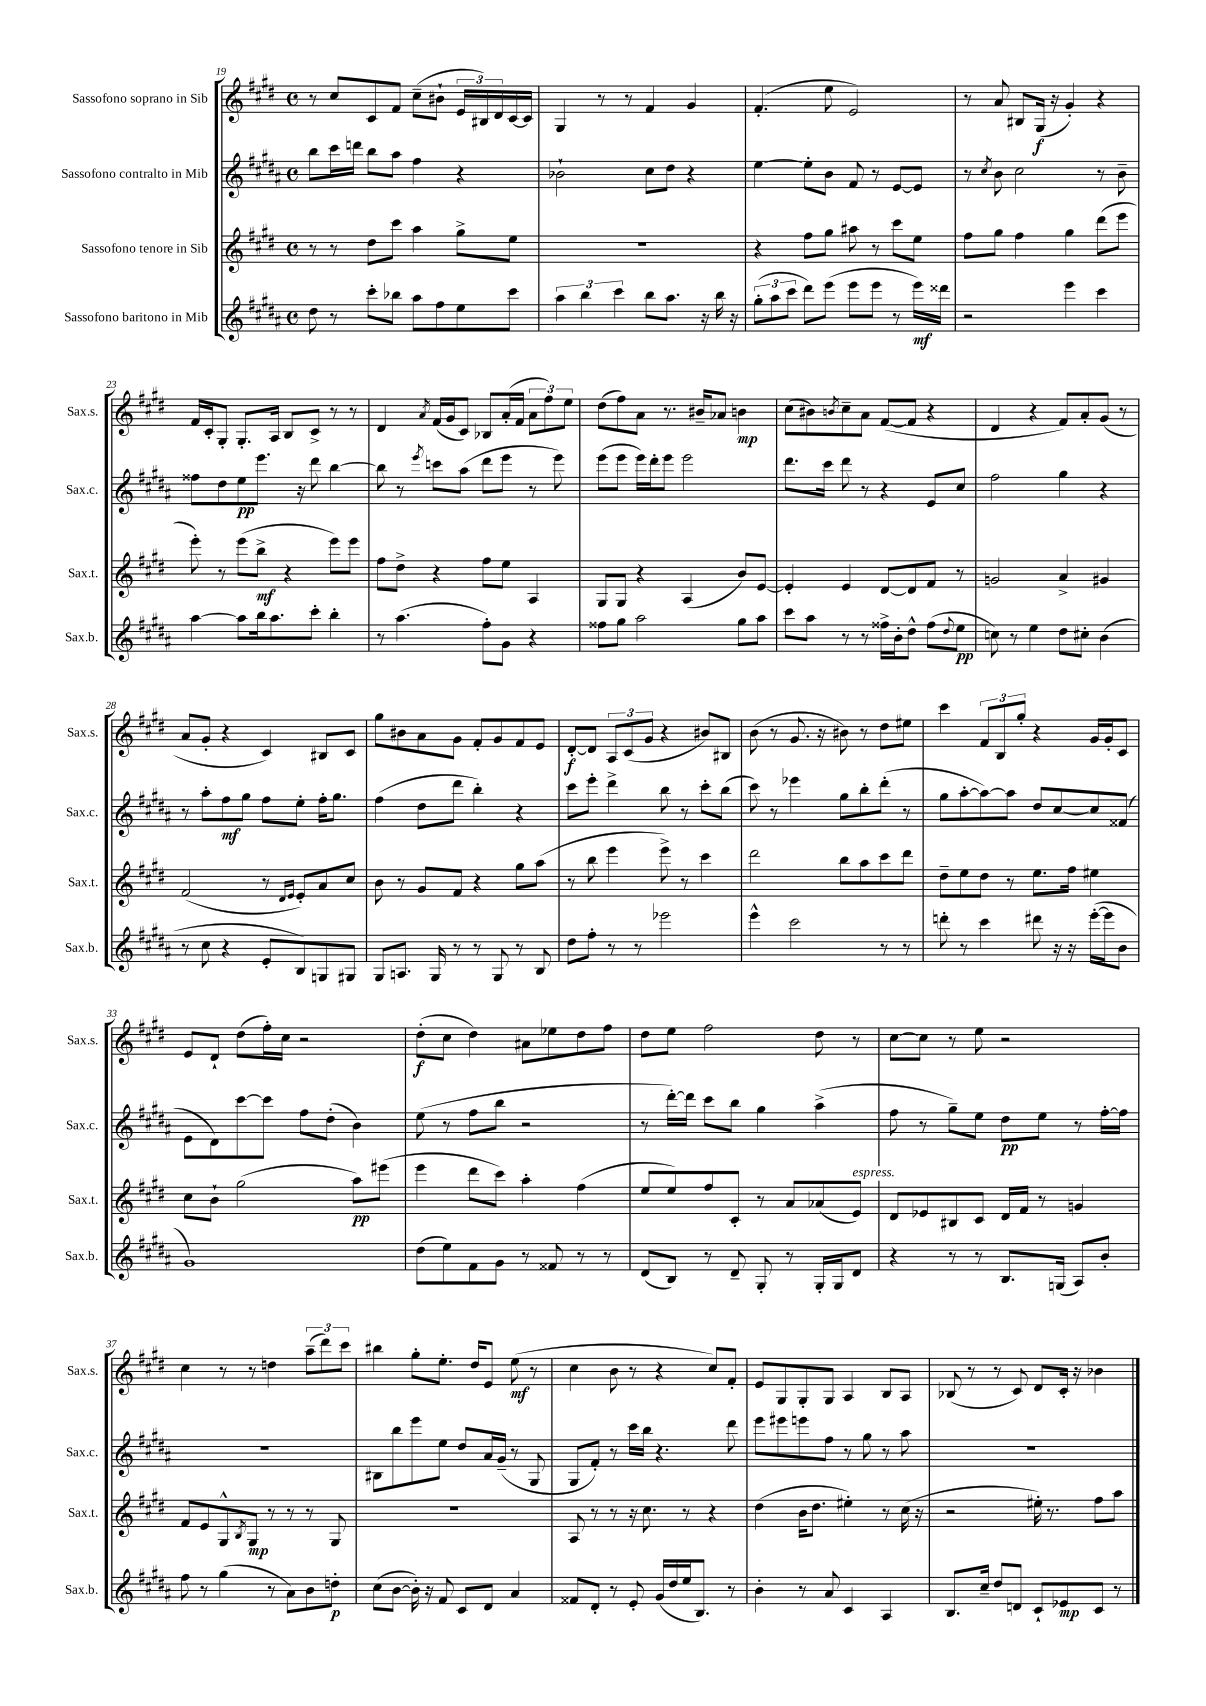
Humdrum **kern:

**kern	**dynam	**kern	**dynam	**kern	**dynam	**kern	**dynam
*part4	*part4	*part3	*part3	*part2	*part2	*part1	*part1
*staff4	*staff4	*staff3	*staff3	*staff2	*staff2	*staff1	*staff1
*I"Sassofono baritono in Mib	*	*I"Sassofono tenore in Sib	*	*I"Sassofono contralto in Mib	*	*I"Sassofono soprano in Sib	*
*I'Sax.b.	*	*I'Sax.t.	*	*I'Sax.c.	*	*I'Sax.s.	*
*clefG2	*	*clefG2	*	*clefG2	*	*clefG2	*
*k[f#c#g#d#a#]	*	*k[f#c#g#d#]	*	*k[f#c#g#d#a#]	*	*k[f#c#g#d#]	*
*M4/4	*	*M4/4	*	*M4/4	*	*M4/4	*
*met(c)	*	*met(c)	*	*met(c)	*	*met(c)	*
=19	=19	=19	=19	=19	=19	=19	=19
8dd#\	.	8r	.	8bb\L	.	8r	.
8r	.	8r	.	16ccc#\L	.	8cc#/L	.
.	.	.	.	16dddn\JJ	.	.	.
8ccc#'\L	.	8dd#\L	.	8bb\L	.	8c#/	.
8bb-X\J	.	8ccc#\J	.	8aa#\J	.	8f#/J	.
8aa#\L	.	4aa\	.	4ff#\	.	(8cc#~\L	.
8ff#\	.	.	.	.	.	8b#X`\J	.
8ee\	.	8gg#^\L	.	4r	.	24e/LL	.
.	.	.	.	.	.	24B#X/)	.
.	.	.	.	.	.	24d#/	.
8ccc#\J	.	8ee\J	.	.	.	[16c#/	.
.	.	.	.	.	.	16c#/JJ]	.
=20	=20	=20	=20	=20	=20	=20	=20
6aa#\	.	1r	.	2b-X`\	.	4G#/	.
6bb\	.	.	.	.	.	.	.
.	.	.	.	.	.	8r	.
6ccc#\	.	.	.	.	.	.	.
.	.	.	.	.	.	8r	.
8bb\L	.	.	.	8cc#\L	.	4f#/	.
8.aa#\J	.	.	.	8dd#\J	.	.	.
.	.	.	.	4r	.	4g#/	.
16r	.	.	.	.	.	.	.
16bb\	.	.	.	.	.	.	.
16r	.	.	.	.	.	.	.
=21	=21	=21	=21	=21	=21	=21	=21
(12gg#'\L	.	4r	.	[4ee\	.	(4.f#'/	.
12aa#\	.	.	.	.	.	.	.
12ccc#\J	.	.	.	.	.	.	.
8ddd#\L)	.	8ff#\L	.	8ee'\L]	.	.	.
(8eee\J	.	8gg#\J	.	8b\J	.	8ee\	.
8eee\L	.	8aa#X\	.	8f#/	.	2e/)	.
8eee\J	.	8r	.	8r	.	.	.
8r	.	8ccc#\L	.	[8e/L	.	.	.
16eee\LL)	mf	8ee\J	.	8e/J]	.	.	.
16ddd##X\JJ	.	.	.	.	.	.	.
=22	=22	=22	=22	=22	=22	=22	=22
2r	.	8ff#\L	.	8r	.	8r	.
.	.	.	.	8qcc#/	.	.	.
.	.	8gg#\J	.	8b\	.	8a/	.
.	.	4ff#\	.	2cc#\	.	8B#X/L	.
.	.	.	.	.	.	(16G#/Jk	f
.	.	.	.	.	.	16r	.
4eee\	.	4gg#\	.	.	.	4g#'/)	.
4ccc#\	.	(8ddd#\L	.	8r	.	4r	.
.	.	8eee\J	.	8b~\	.	.	.
!!LO:LB:g=z
=23	=23	=23	=23	=23	=23	=23	=23
[4aa#\	.	8eee'\)	.	8ff##X\L	.	16f#/LL	.
.	.	.	.	.	.	16c#'/J	.
.	.	8r	.	8dd#\	.	8G#'/J	.
8aa#\L]	.	(8eee\L	.	8ee\	pp	8.G#'/L	.
16bb\k	.	8bb^\J	mf	8.eee\J	.	.	.
8.aa#\	.	.	.	.	.	16A/Jk	.
.	.	4r	.	.	.	8B/L	.
.	.	.	.	16r	.	.	.
8ccc#'\J	.	.	.	8ddd#\	.	8c#^/J	.
4bb'\	.	8eee\L)	.	[4bb\	.	8r	.
.	.	8eee\J	.	.	.	8r	.
=24	=24	=24	=24	=24	=24	=24	=24
8r	.	8ff#\L	.	8bb\]	.	4d#/	.
(4.aa#\	.	8dd#^\J	.	8r	.	.	.
.	.	.	.	8qeee/	.	8qa/	.
.	.	4r	.	8cccn\L	.	(16f#/LL	.
.	.	.	.	.	.	16g#/J	.
.	.	.	.	(8aa#\J	.	8c#/J)	.
8ff#'\L)	.	8ff#\L	.	8ddd#\L	.	8B-X/L	.
8g#\J	.	8ee\J	.	8eee\J	.	(16a'/L	.
.	.	.	.	.	.	16f#/JJ	.
4r	.	4A/	.	8r	.	12a\L	.
.	.	.	.	.	.	12ff#\)	.
.	.	.	.	8eee\)	.	.	.
.	.	.	.	.	.	12ee\J	.
=25	=25	=25	=25	=25	=25	=25	=25
8ff##X\L	.	8G#/L	.	(8eee\L	.	(8dd#\L	.
8gg#\J	.	8G#/J	.	8eee\J	.	8ff#\)	.
2aa#\	.	4r	.	16eee\LL)	.	8a\J	.
.	.	.	.	16ddd#'\J	.	.	.
.	.	.	.	8eee\J	.	8.r	.
.	.	(4A/	.	2eee\	.	.	.
.	.	.	.	.	.	16b#X~/KL	.
.	.	.	.	.	.	8a-X/J	.
8gg#\L	.	8b/L)	.	.	.	4bn\	mp
8aa#\J	.	[8e/J	.	.	.	.	.
=26	=26	=26	=26	=26	=26	=26	=26
8ccc#\L	.	4e'/]	.	8.ddd#\L	.	(8cc#\L	.
8aa#\J	.	.	.	.	.	8b#X\)	.
.	.	.	.	16ccc#\Jk	.	.	.
.	.	.	.	.	.	8qbn/	.
8r	.	4e/	.	8ddd#\	.	8cc#~\	.
8r	.	.	.	8r	.	8a\J	.
16ff##X^\LL	.	[8d#/L	.	4r	.	([8f#/L	.
16b'\J	.	.	.	.	.	.	.
8dd#^^\J	.	8d#/]	.	.	.	8f#/J]	.
(8ff##\L	.	8f#/J	.	8e/L	.	4r	.
8qqdd#/	.	.	.	.	.	.	.
8ee\J	pp	8r	.	8cc#/J	.	.	.
=27	=27	=27	=27	=27	=27	=27	=27
8ccn\)	.	2gn/	.	2ff#\	.	4d#/	.
8r	.	.	.	.	.	.	.
4ee\	.	.	.	.	.	4r	.
8dd#\L	.	4a^/	.	4gg#\	.	8f#/L)	.
8cc#X'\J	.	.	.	.	.	8a'/	.
(4b\	.	4g#X/	.	4r	.	(8g#/J	.
.	.	.	.	.	.	8r	.
!!LO:LB:g=z
=28	=28	=28	=28	=28	=28	=28	=28
8r	.	(2f#/	.	8r	.	8a/L	.
8cc#\	.	.	.	8aa#'\L	.	8g#'/J	.
4r	.	.	.	8ff#\	mf	4r	.
.	.	.	.	8gg#\J	.	.	.
8e'/L	.	8r	.	8ff#\L	.	4c#/)	.
.	.	16qqd#/LL	.	.	.	.	.
.	.	16qqe/JJ	.	.	.	.	.
8B/)	.	8e'/L)	.	8ee'\J	.	.	.
8Gn/	.	8a/	.	16ff#'\KL	.	8B#X/L	.
.	.	.	.	8.gg#\J	.	.	.
8G#X/J	.	8cc#/J	.	.	.	8c#/J	.
=29	=29	=29	=29	=29	=29	=29	=29
8G#/L	.	8b\	.	(4ff#\	.	8gg#\L	.
8.An/J	.	8r	.	.	.	8b#X\	.
.	.	8g#/L	.	8dd#\L	.	8a\	.
16G#/	.	.	.	.	.	.	.
8r	.	8f#/J	.	8ddd#\J	.	8g#\J	.
8r	.	4r	.	4bb'\)	.	8f#'/L	.
8G#/	.	.	.	.	.	8g#/	.
8r	.	8gg#\L	.	4r	.	8f#/	.
8B/	.	(8aa\J	.	.	.	8e/J	.
=30	=30	=30	=30	=30	=30	=30	=30
8dd#\L	.	8r	.	8ccc#\L	.	[8d#'/L	f
8ff#'\J	.	8bb\	.	8eee'\J	.	8d#/J]	.
8r	.	4eee\	.	4ddd#^\	.	12A/L	.
.	.	.	.	.	.	(12c#/	.
8r	.	.	.	.	.	.	.
.	.	.	.	.	.	12g#/J	.
2eee-X\	.	8eee^\)	.	8bb\	.	4r	.
.	.	8r	.	8r	.	.	.
.	.	4ccc#\	.	8ccc#'\L	.	8b#X/L)	.
.	.	.	.	(8bb\J	.	8B#X/J	.
=31	=31	=31	=31	=31	=31	=31	=31
4eee^^\	.	2ddd#\	.	8ccc#\)	.	(8b\	.
.	.	.	.	8r	.	8r	.
2ccc#\	.	.	.	4eee-X\	.	8.g#/	.
.	.	.	.	.	.	16r	.
.	.	8bb\L	.	8gg#\L	.	8b#X\)	.
.	.	8aa\	.	8bb'\	.	8r	.
8r	.	8ccc#\	.	(8ddd#'\J	.	8dd#\L	.
8r	.	8ddd#\J	.	8r	.	8ee#X\J	.
=32	=32	=32	=32	=32	=32	=32	=32
8dddn'\	.	8dd#~\L	.	8gg#\L	.	4ccc#\	.
8r	.	8ee\	.	[8aa#'\	.	.	.
4ccc#\	.	8dd#\J	.	8aa#\_)	.	12f#/L	.
.	.	.	.	.	.	12B/	.
.	.	8r	.	8aa#\J]	.	.	.
.	.	.	.	.	.	12gg#'/J	.
8ddd#X\	.	8.ee\L	.	8dd#/L	.	4r	.
16r	.	.	.	[8cc#/	.	.	.
16r	.	16ff#\Jk	.	.	.	.	.
([16eee'\LL	.	4ee#X\	.	8cc#/]	.	16g#/LL	.
16eee\J]	.	.	.	.	.	16g#'/J	.
8b\J	.	.	.	(8f##X/J	.	8c#/J	.
!!LO:LB:g=z
=33	=33	=33	=33	=33	=33	=33	=33
1g#)	.	8cc#\L	.	8e\L	.	8e/L	.
.	.	8b`\J	.	8d#\)	.	8d#`/J	.
.	.	(2gg#\	.	[8ccc#\	.	(8dd#\L	.
.	.	.	.	8ccc#\J]	.	16ff#'\L)	.
.	.	.	.	.	.	16cc#\JJ	.
.	.	.	.	8ff#\L	.	2r	.
.	.	.	.	(8dd#'\J	.	.	.
.	.	8aa\L)	pp	4b\)	.	.	.
.	.	(8eee#X\J	.	.	.	.	.
=34	=34	=34	=34	=34	=34	=34	=34
(8dd#\L	.	4eee\	.	(8ee\	.	(8dd#'\L	f
8ee\)	.	.	.	8r	.	8cc#\J	.
8f#\	.	8ddd#\L	.	8ff#\L	.	4dd#\)	.
8g#\J	.	8ccc#\J)	.	8bb\J	.	.	.
8r	.	4aa'\	.	2r	.	8a#X\L	.
8f##X/	.	.	.	.	.	8ee-X\	.
8r	.	(4ff#\	.	.	.	8dd#\	.
8r	.	.	.	.	.	8ff#\J	.
=35	=35	=35	=35	=35	=35	=35	=35
(8d#/L	.	8ee/L	.	8r	.	8dd#\L	.
8B/J)	.	8ee/)	.	[16ddd#'\LL)	.	8ee\J	.
.	.	.	.	16ddd#\JJ]	.	.	.
8r	.	8ff#/	.	8ccc#\L	.	2ff#\	.
8d#~/	.	8c#'/J	.	8bb\J	.	.	.
8G#'/	.	8r	.	4gg#\	.	.	.
8r	.	8a/L	.	.	.	.	.
16G#'/LL	.	(8a-X/	.	(4aa#^\	.	8dd#\	.
16G#/J	.	.	.	.	.	.	.
!	!	!LO:TX:a:i:t=espress.	!	!	!	!	!
8d#/J	.	8e/J)	.	.	.	8r	.
=36	=36	=36	=36	=36	=36	=36	=36
4r	.	8d#/L	.	8ff#\	.	[8cc#\L	.
.	.	8e-X/	.	8r	.	8cc#\J]	.
8r	.	8B#X/	.	8gg#~\L)	.	8r	.
8r	.	8c#/J	.	8ee\J	.	8ee\	.
8.B/L	.	16d#/LL	.	8dd#\L	pp	2r	.
.	.	16f#/JJ	.	.	.	.	.
.	.	8r	.	8ee\J	.	.	.
(16Gn/Jk	.	.	.	.	.	.	.
8A#/L)	.	4gn/	.	8r	.	.	.
8b'/J	.	.	.	[16ff#'\LL	.	.	.
.	.	.	.	16ff#\JJ]	.	.	.
!!LO:LB:g=z
=37	=37	=37	=37	=37	=37	=37	=37
8ff#\	.	8f#/L	.	1r	.	4cc#\	.
8r	.	8e/	.	.	.	.	.
(4gg#\	.	8G#^^/	.	.	.	8r	.
.	.	8qB/	.	.	.	.	.
.	.	8G#/J	mp	.	.	8r	.
8r	.	8r	.	.	.	4ddn\	.
8a#\L)	.	8r	.	.	.	.	.
8b\	.	8r	.	.	.	(12aa~\L	.
.	.	.	.	.	.	12ddd#\)	.
8ddn'\J	p	8G#/	.	.	.	.	.
.	.	.	.	.	.	12ccc#\J	.
=38	=38	=38	=38	=38	=38	=38	=38
(8cc#\L	.	1r	.	8B#X\L	.	4bb#X\	.
[8b\J	.	.	.	8bb\	.	.	.
16b'\])	.	.	.	8eee\	.	8gg#'\L	.
16r	.	.	.	.	.	.	.
8f#/	.	.	.	8ee\J	.	8.ee'\J	.
8c#/L	.	.	.	8dd#/L	.	.	.
.	.	.	.	.	.	16dd#/KL	.
8d#/J	.	.	.	16a#/L	.	8e/J	.
.	.	.	.	(16g#~/JJ	.	.	.
4a#/	.	.	.	8r	.	(8ee\	mf
.	.	.	.	8G#/	.	8r	.
=39	=39	=39	=39	=39	=39	=39	=39
8f##X/L	.	8A/	.	8G#/L	.	4cc#\	.
8d#'/J	.	8r	.	8f#'/J)	.	.	.
8r	.	8r	.	8r	.	8b\	.
8e'/	.	16r	.	16ccc#\LL	.	8r	.
.	.	8.cc#\	.	16bb\JJ	.	.	.
(16g#/LL	.	.	.	4.r	.	4r	.
16dd#/	.	.	.	.	.	.	.
16ee/J	.	8r	.	.	.	.	.
8.B/J)	.	.	.	.	.	.	.
.	.	4r	.	.	.	8cc#/L)	.
8r	.	.	.	8ddd#\	.	8f#'/J	.
=40	=40	=40	=40	=40	=40	=40	=40
4b'\	.	(4dd#\	.	8eee\L	.	8e/L	.
.	.	.	.	8eee#X\	.	8G#/	.
8r	.	16b\KL	.	8eeen\	.	8G#'/	.
.	.	8.dd#\J	.	.	.	.	.
8a#/	.	.	.	8ff#\J	.	8G#/J	.
4c#/	.	4ee#X'\)	.	8r	.	4A/	.
.	.	.	.	8gg#\	.	.	.
4A#/	.	8r	.	8r	.	8B/L	.
.	.	(16cc#\	.	8aa#\	.	8A/J	.
.	.	16r	.	.	.	.	.
=41	=41	=41	=41	=41	=41	=41	=41
8.B/L	.	2r	.	1r	.	(8B-X/	.
.	.	.	.	.	.	8r	.
16cc#~/Jk	.	.	.	.	.	.	.
8dd#/L	.	.	.	.	.	8r	.
8dn/J	.	.	.	.	.	8c#/)	.
8c#`/L	.	16ee#X'\)	.	.	.	8d#/L	.
.	.	8.r	.	.	.	.	.
8e-X/	mp	.	.	.	.	16c#'/Jk	.
.	.	.	.	.	.	16r	.
8c#/J	.	8ff#\L	.	.	.	4b-X\	.
8r	.	8aa\J	.	.	.	.	.
==	==	==	==	==	==	==	==
*-	*-	*-	*-	*-	*-	*-	*-
